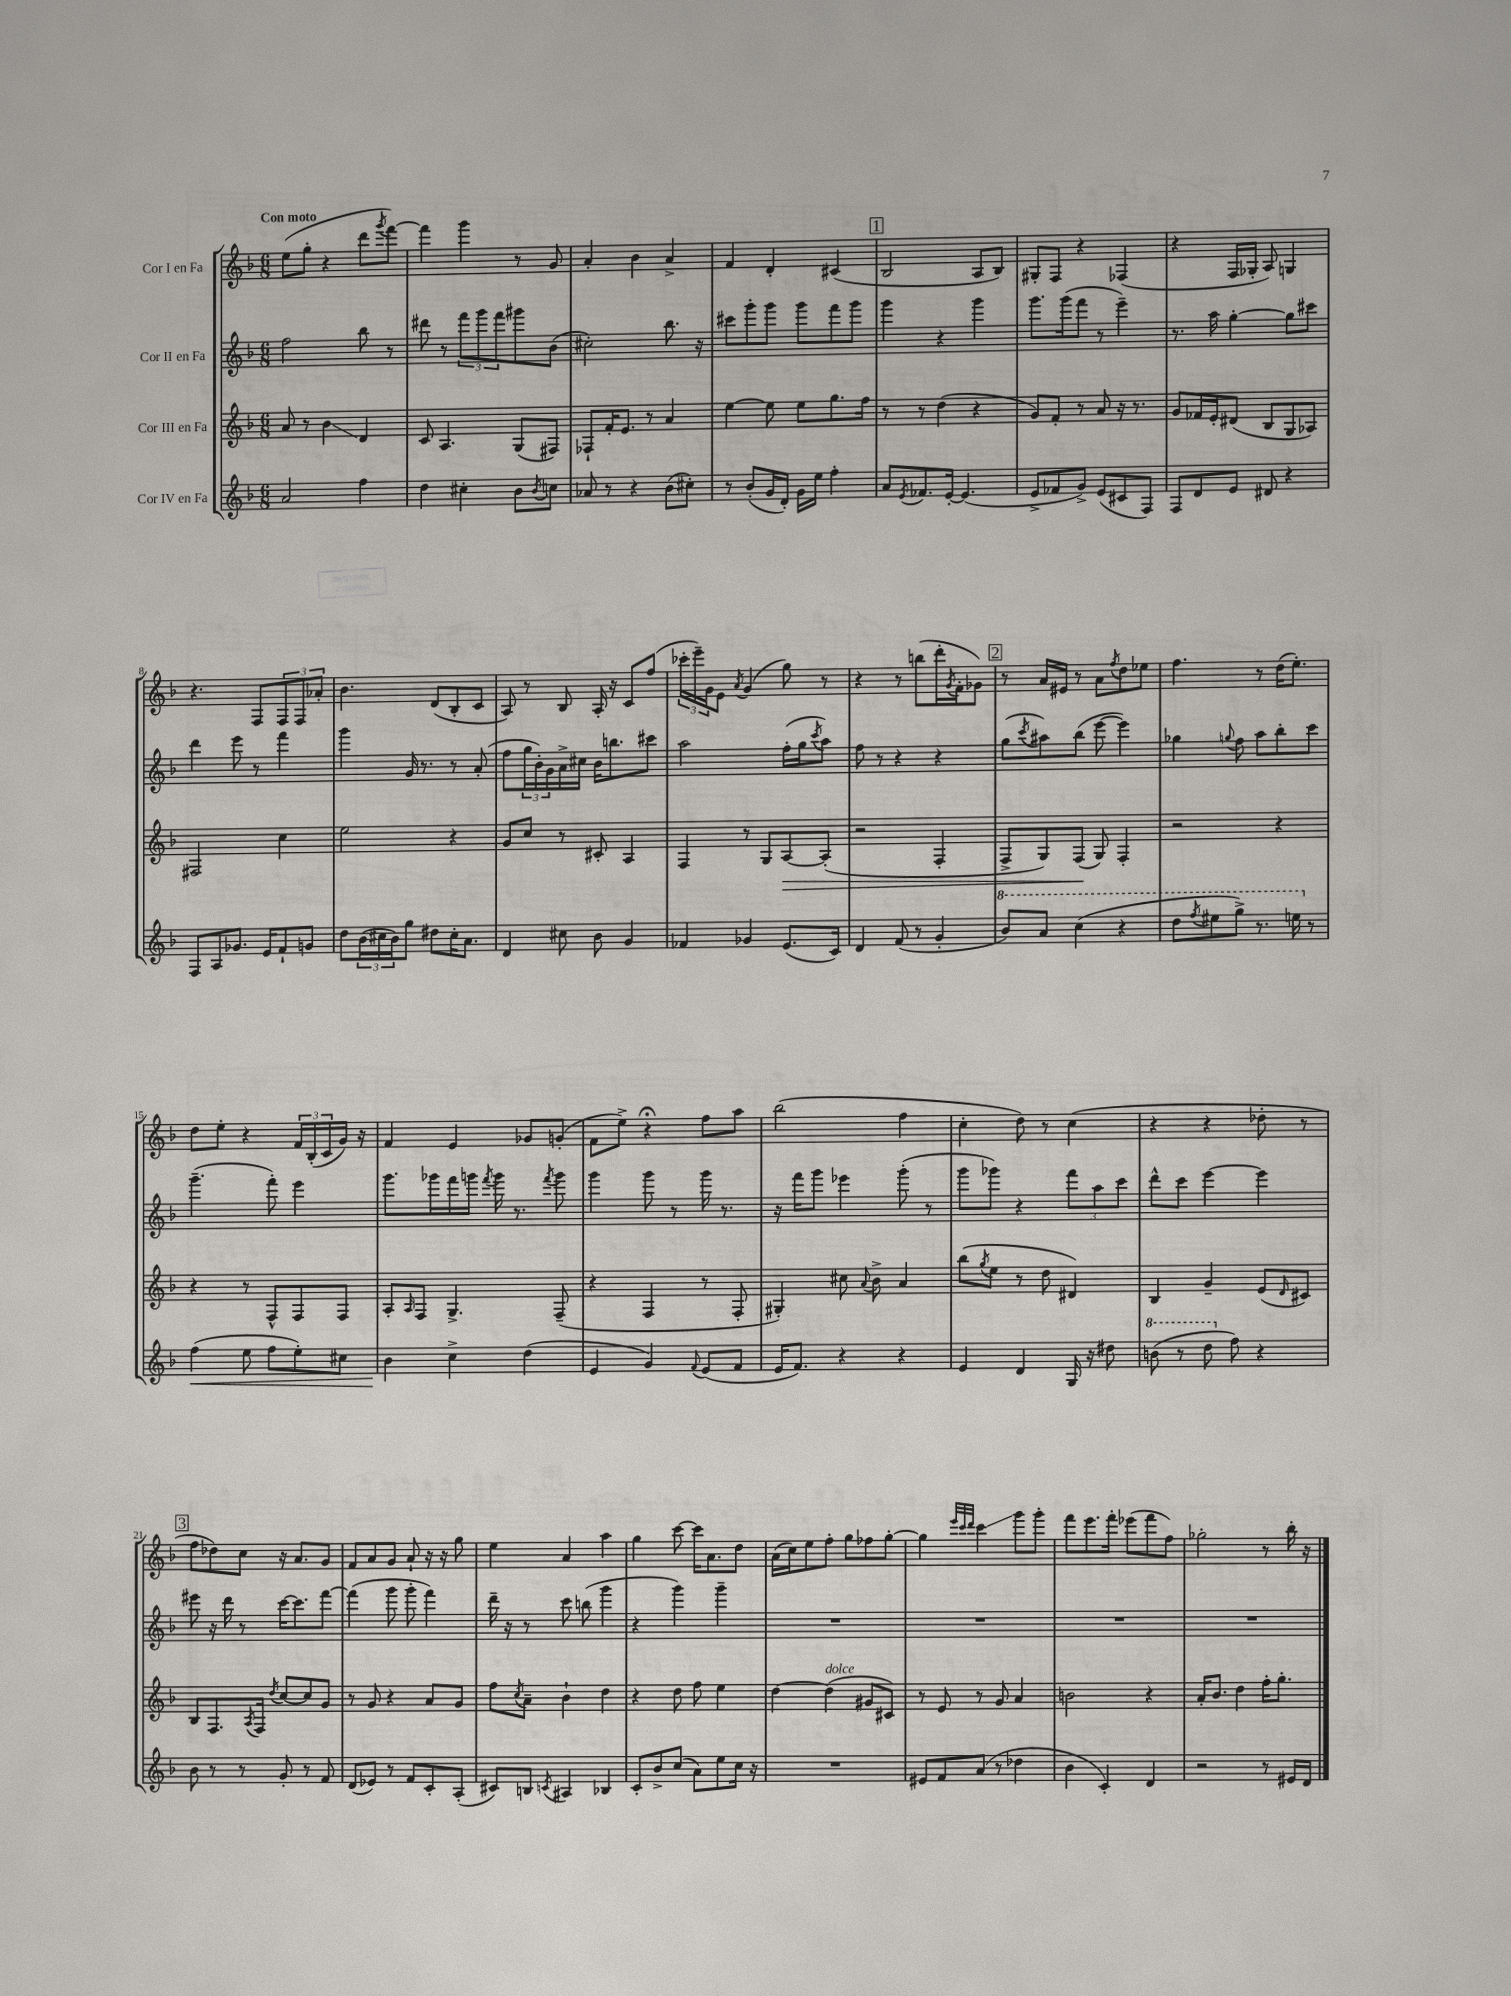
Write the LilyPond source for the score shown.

<<
\new StaffGroup <<
\new Staff = "s0" \with { instrumentName = "Cor I en Fa" } {
    \clef treble \key f \major \numericTimeSignature \time 6/8 \tempo "Con moto"
    e''8( g''8-. r4 d'''8 \acciaccatura { g'''8 } f'''8~) |
    f'''4 g'''4 r8 g'8 |
    a'4-. bes'4 a'4-> |
    f'4 d'4-. cis'4( |
    \mark \markup { \box "1" } bes2 a8 bes8) |
    gis8-. f8 r4 fes4( |
    r4 f16 ges16-. a8) g4 |
    r4. f8 \tuplet 3/2 { f8 f8 aes'8-. } |
    bes'4. d'8( bes8-. c'8 |
    a8) r8 bes8 a16-. r16 c'8 f''8( |
    \tuplet 3/2 { ces'''16-. e'''16--) g'16 } e'8 \acciaccatura { a'8 } g'4( g''8) r8 |
    r4 r8 b''8( d'''16-. \acciaccatura { g'8 } f'16-. ges'8) |
    \mark \markup { \box "2" } r8 a'16 eis'16 r8 a'8 \acciaccatura { f''8 } d''8 ees''8 |
    f''4. r8 d''16( e''8.-.) |
    d''8 e''8-. r4 \tuplet 3/2 { f'16 bes16-.( c'16 } g'16) r16 |
    f'4 e'4 ges'8 g'8-.( |
    f'8 e''8->) r4\fermata f''8 a''8 |
    bes''2( f''4 |
    c''4-. d''8) r8 c''4( |
    r4 r4 des''8-. r8 |
    \mark \markup { \box "3" } f''8 des''8) c''8 r16 a'8. g'8 |
    f'8 a'8 g'8 a'8-! r16 r16 g''8 |
    e''4 a'4 a''4 |
    g''4 c'''8~ c'''16 a'8. d''8 |
    a'16( c''16) e''8 f''8-. g''8 fes''8 g''8~-. |
    g''4 \grace { e'''32 c'''32 d'''32 } c'''4\glissando g'''8 g'''8-. |
    f'''8 e'''8. f'''16-. ees'''8( f'''8 f''8) |
    ges''2-. r8 bes''16-. r16 \bar "|." |
}
\new Staff = "s1" \with { instrumentName = "Cor II en Fa" } {
    \clef treble \key f \major \numericTimeSignature \time 6/8
    f''2 bes''8 r8 |
    dis'''8 r8 \tuplet 3/2 { f'''8 g'''8 f'''8 } gis'''8 bes'8( |
    cis''2-.) bes''8. r16 |
    cis'''8 g'''8-. g'''8 g'''8 f'''8 g'''8 |
    \mark \markup { \box "1" } g'''4 r4 g'''4 |
    g'''8. g'''16( f'''8 r8 e'''4--) |
    r8. a''16 g''4~-. g''8 cis'''8 |
    d'''4 e'''8 r8 f'''4 |
    g'''4 g'16 r8. r8 a'8-.( |
    f''8 \tuplet 3/2 { g''16 bes'16-.) g'16 } a'16-> cis''16 bes'16 b''8. cis'''8 |
    a''2 f''16-.( g''16 \acciaccatura { c'''8 } a''8) |
    f''8 r8 r4 r4 |
    \mark \markup { \box "2" } g''8( \acciaccatura { c'''8 } ais''8) bes''8( e'''8~ e'''4) |
    ges''4 \appoggiatura { g''8 } f''8 a''8 bes''8-. c'''8 |
    g'''4.--( f'''8-.) e'''4 |
    g'''8. ges'''16 f'''16 g'''16 \acciaccatura { f'''8 } g'''16 r8. \acciaccatura { f'''8 } g'''8 |
    g'''4 g'''8 r8 g'''16 r8. |
    r16 f'''16 g'''8 ees'''4 g'''8-.( r8 |
    g'''8 ges'''8) r4 \tuplet 3/2 { f'''8 a''8 c'''8 } |
    d'''8-^ c'''8 e'''4~ e'''4 |
    \mark \markup { \box "3" } eis'''8 r16 d'''16 r8 c'''16~ c'''8. f'''8~ |
    f'''4( g'''8 g'''8-. f'''4) |
    d'''16-- r16 r8 c'''8 b''8( g'''4 |
    r4 g'''4) g'''4-- |
    R2. |
    R2. |
    R2. |
    R2. \bar "|." |
}
\new Staff = "s2" \with { instrumentName = "Cor III en Fa" } {
    \clef treble \key f \major \numericTimeSignature \time 6/8
    a'8 r8 bes'4\glissando d'4 |
    c'8 a4. g8( fis8) |
    fes8-! f'16-. e'8. r8 a'4 |
    e''4~ e''8 e''8 g''8. f''16 |
    \mark \markup { \box "1" } r8 r8 d''4( r4 |
    g'8) f'8-. r8 a'8 r16 r8. |
    g'8 fes'16 e'16-. dis'8( bes8 g8 aes8) |
    fis2 c''4 |
    e''2 r4 |
    g'8 c''8 r8 cis'8-. a4 |
    f4 r8 g8 a8~\> a8-.( |
    r2 f4-. |
    \mark \markup { \box "2" } f8-> g8) f8\!( g8) f4-. |
    r2 r4 |
    r4 r8 f8-^ f8 f8 |
    a8-. \grace { a16 } f8 g4.-> f8--( |
    r4 f4 r8 f8-. |
    gis4-.) cis''8 \appoggiatura { a'8 } bes'8-> a'4 |
    bes''8( \acciaccatura { g''8 } e''8 r8 d''8 dis'4) |
    bes4 g'4-- e'8( \grace { d'16 } cis'8) |
    \mark \markup { \box "3" } bes8 f8. \acciaccatura { a8 } f16 \acciaccatura { d''8 } c''8~ c''8 g'8 |
    r8 g'8 r4 a'8 g'8 |
    f''8 \acciaccatura { c''8 } a'8-- bes'4-! d''4 |
    r4 d''8 f''8 e''4 |
    d''4~ d''4^\markup { \italic "dolce" }( gis'8 cis'8) |
    r8 e'8 r8 g'8 a'4 |
    b'2 r4 |
    a'16-. bes'8. d''4 f''16-. g''8.-. \bar "|." |
}
\new Staff = "s3" \with { instrumentName = "Cor IV en Fa" } {
    \clef treble \key f \major \numericTimeSignature \time 6/8
    a'2 f''4 |
    d''4 cis''4-. bes'8 \acciaccatura { bes'8 } c''8 |
    aes'8 r8 r4 bes'8( cis''8-.) |
    r8 bes'8-.( g'16 d'16-.) g'16 e''16 f''4-. |
    \mark \markup { \box "1" } a'8 \acciaccatura { e'8 } fes'8. e'16~-. e'4.( |
    e'8-> fes'8 g'8->) e'8( cis'8 f8) |
    f8 d'8 e'8 dis'8 r4 |
    f8 a8 ges'8. e'16 f'8-! g'8 |
    d''8 \tuplet 3/2 { bes'16( cis''16 bes'16) } g''8 dis''8 cis''16-. a'8. |
    d'4 cis''8 bes'8 g'4 |
    fes'4 ges'4 e'8.( c'16) |
    d'4 f'8( r8 g'4-. |
    \mark \markup { \box "2" } \ottava #1 bes''8) a''8 c'''4( r4 |
    d'''8 \acciaccatura { f'''8 } eis'''8 g'''8->) r8. e'''16 \ottava #0 r8 |
    f''4\<( e''8 f''8 e''8-.) cis''8 |
    bes'4\! c''4-> d''4( |
    e'4 g'4) \appoggiatura { f'8 } e'8( f'8 |
    e'16 f'8.) r4 r4 |
    e'4 d'4 g16 r16 dis''8 |
    \ottava #1 b''8( r8 d'''8 \ottava #0 f''8) r4 |
    \mark \markup { \box "3" } bes'8 r8 r8 g'8-. r8 f'8 |
    d'8( ees'8) r8 f'8 c'8-. a8-.( |
    cis'8) b8 \acciaccatura { c'8 } ais4 bes4 |
    c'8-. bes'8-> c''8( a'8) e''8 c''16 r16 |
    R2. |
    eis'8 f'8 a'8( r8 des''4 |
    bes'4 c'4-.) d'4 |
    r2 r8 eis'16 d'16 \bar "|." |
}
>>
>>
